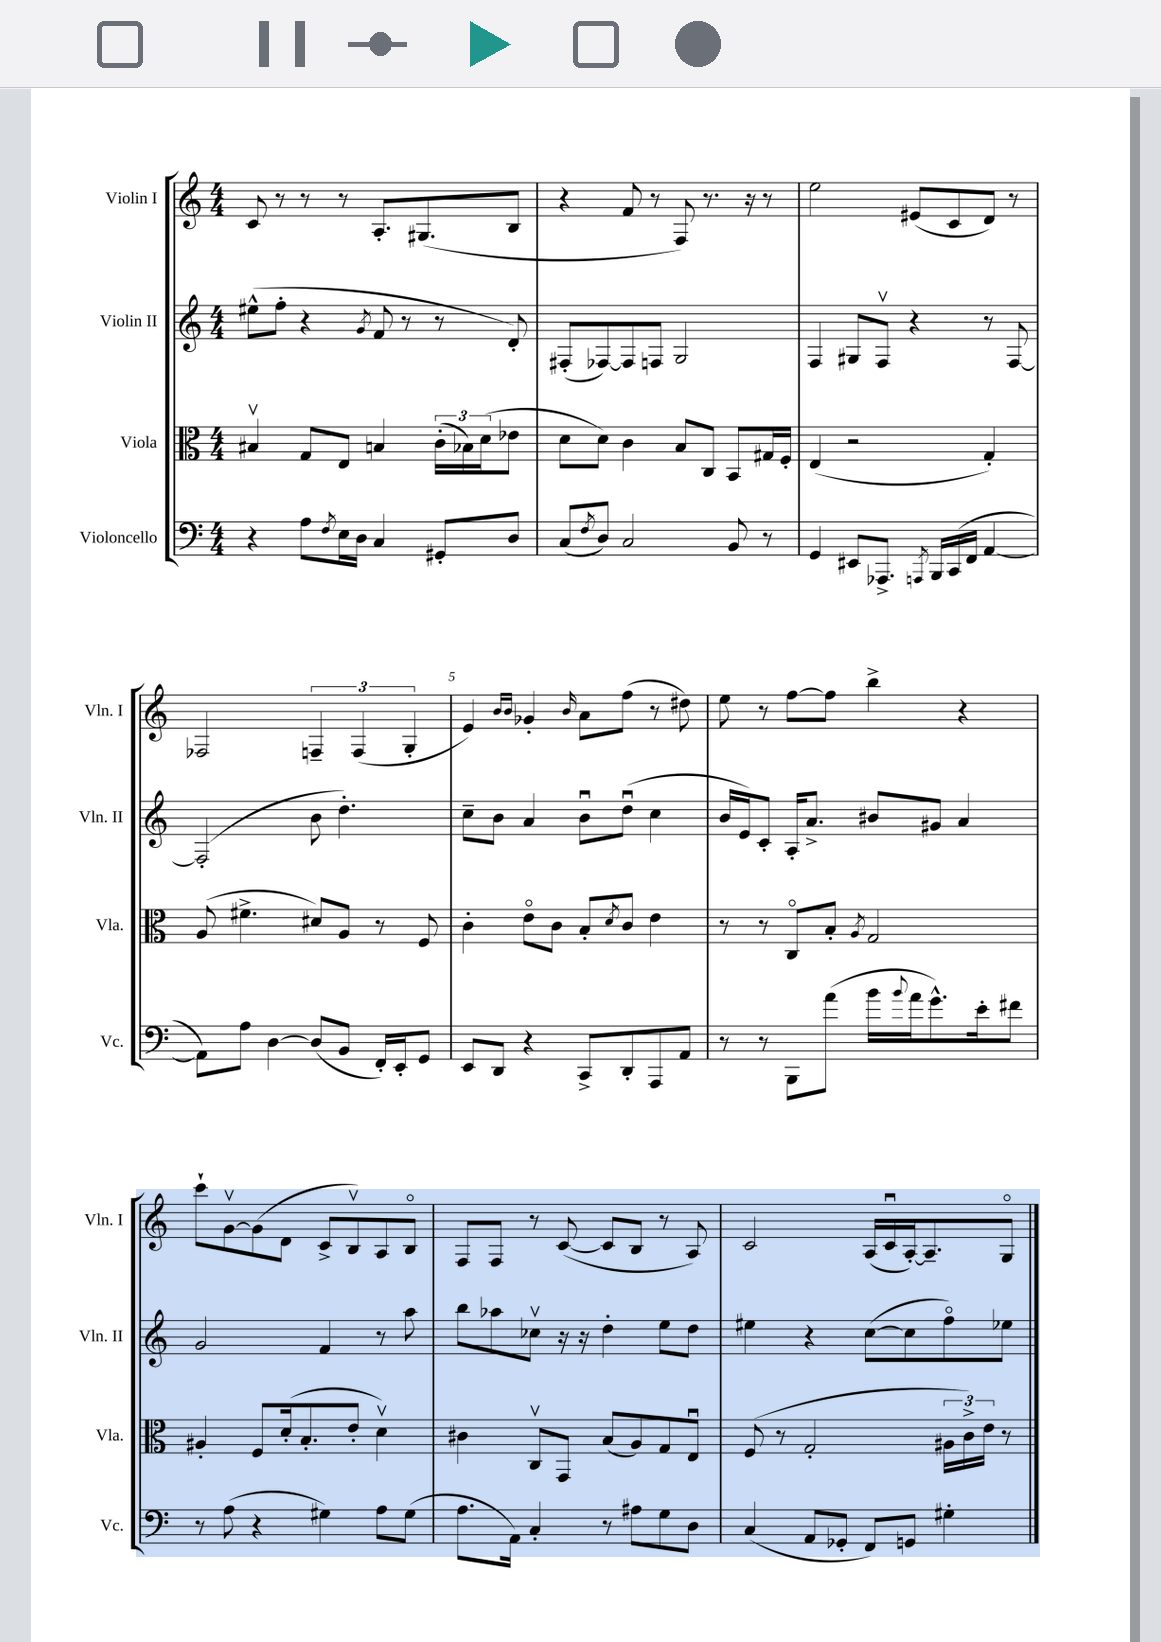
<<
\new StaffGroup <<
\new Staff = "s0" \with { instrumentName = "Violin I" shortInstrumentName = "Vln. I" } {
    \clef treble \key c \major \numericTimeSignature \time 4/4
    c'8 r8 r8 r8 a8.-. gis8.( b8 |
    r4 f'8 r8 f8) r8. r16 r8 |
    e''2 eis'8( c'8 d'8) r8 |
    fes2 \tuplet 3/2 { f4-- f4( g4-. } |
    e'4) \grace { b'16 b'16 } ges'4-. \grace { b'16 } a'8 f''8( r8 dis''8) |
    e''8 r8 f''8~ f''8 b''4-> r4 |
    c'''8-! g'8~\upbow g'8( d'8 c'8-> b8\upbow) a8 b8\flageolet |
    f8 f8 r8 c'8~( c'8 b8 r8 a8) |
    c'2 a16( c'16\downbow a16~-.) a8.-- g8\flageolet \bar "|." |
}
\new Staff = "s1" \with { instrumentName = "Violin II" shortInstrumentName = "Vln. II" } {
    \clef treble \key c \major \numericTimeSignature \time 4/4
    eis''8-^( f''8-. r4 \acciaccatura { g'8 } f'8 r8 r8 d'8-.) |
    fis8-.( fes8~) fes8 f8 g2 |
    f4 gis8 f8\upbow r4 r8 f8~ |
    f2-.( b'8 d''4.-.) |
    c''8-- b'8 a'4 b'8\downbow d''8\downbow( c''4 |
    b'16 e'16) c'8-. a16-. a'8.-> bis'8 gis'8 a'4 |
    g'2 f'4 r8 a''8 |
    b''8 aes''8 ces''8\upbow r16 r16 d''4-. e''8 d''8 |
    eis''4 r4 c''8~( c''8 f''8\flageolet) ees''8 \bar "|." |
}
\new Staff = "s2" \with { instrumentName = "Viola" shortInstrumentName = "Vla." } {
    \clef alto \key c \major \numericTimeSignature \time 4/4
    bis4\upbow g8 e8 b4 \tuplet 3/2 { c'16-.( bes16) d'16( } ees'8 |
    d'8 d'8) c'4 b8 c8 b,8 gis16 f16-. |
    e4( r2 g4-.) |
    a8( fis'4.-> dis'8) a8 r8 f8 |
    c'4-. e'8\flageolet c'8 b8-. \acciaccatura { d'8 } c'8 e'4 |
    r8 r8 c8\flageolet b8-. \acciaccatura { a8 } g2 |
    ais4-. f8 d'16-.( b8.-. e'8-. d'4\upbow) |
    cis'4 c8\upbow g,8 b8( a8) g8 e8\downbow |
    f8( r8 g2-. \tuplet 3/2 { ais16 c'16->) e'16 } r8 \bar "|." |
}
\new Staff = "s3" \with { instrumentName = "Violoncello" shortInstrumentName = "Vc." } {
    \clef bass \key c \major \numericTimeSignature \time 4/4
    r4 a8 \acciaccatura { f8 } e16 d16 c4 gis,8-. d8 |
    c8( \acciaccatura { f8 } d8) c2 b,8 r8 |
    g,4 eis,8 aes,,8.-> \acciaccatura { a,,8 } b,,16 c,16( f,16 a,4~ |
    a,8) a8 d4~ d8( b,8 f,16-.) e,16-. g,8 |
    e,8 d,8 r4 c,8-> d,8-. a,,8 a,8 |
    r8 r8 b,,8 a'8( b'16 \appoggiatura { b'8 } a'16 g'8.-^) e'16-. fis'8 |
    r8 a8( r4 gis4) a8 gis8( |
    a8. a,16) c4-. r8 ais8 g8 d8 |
    c4( a,8 ges,8-. f,8) g,8 gis4-. \bar "|." |
}
>>
>>
\layout { \context { \Score \override BarNumber.break-visibility = ##(#f #t #t) barNumberVisibility = #(every-nth-bar-number-visible 5) } }
